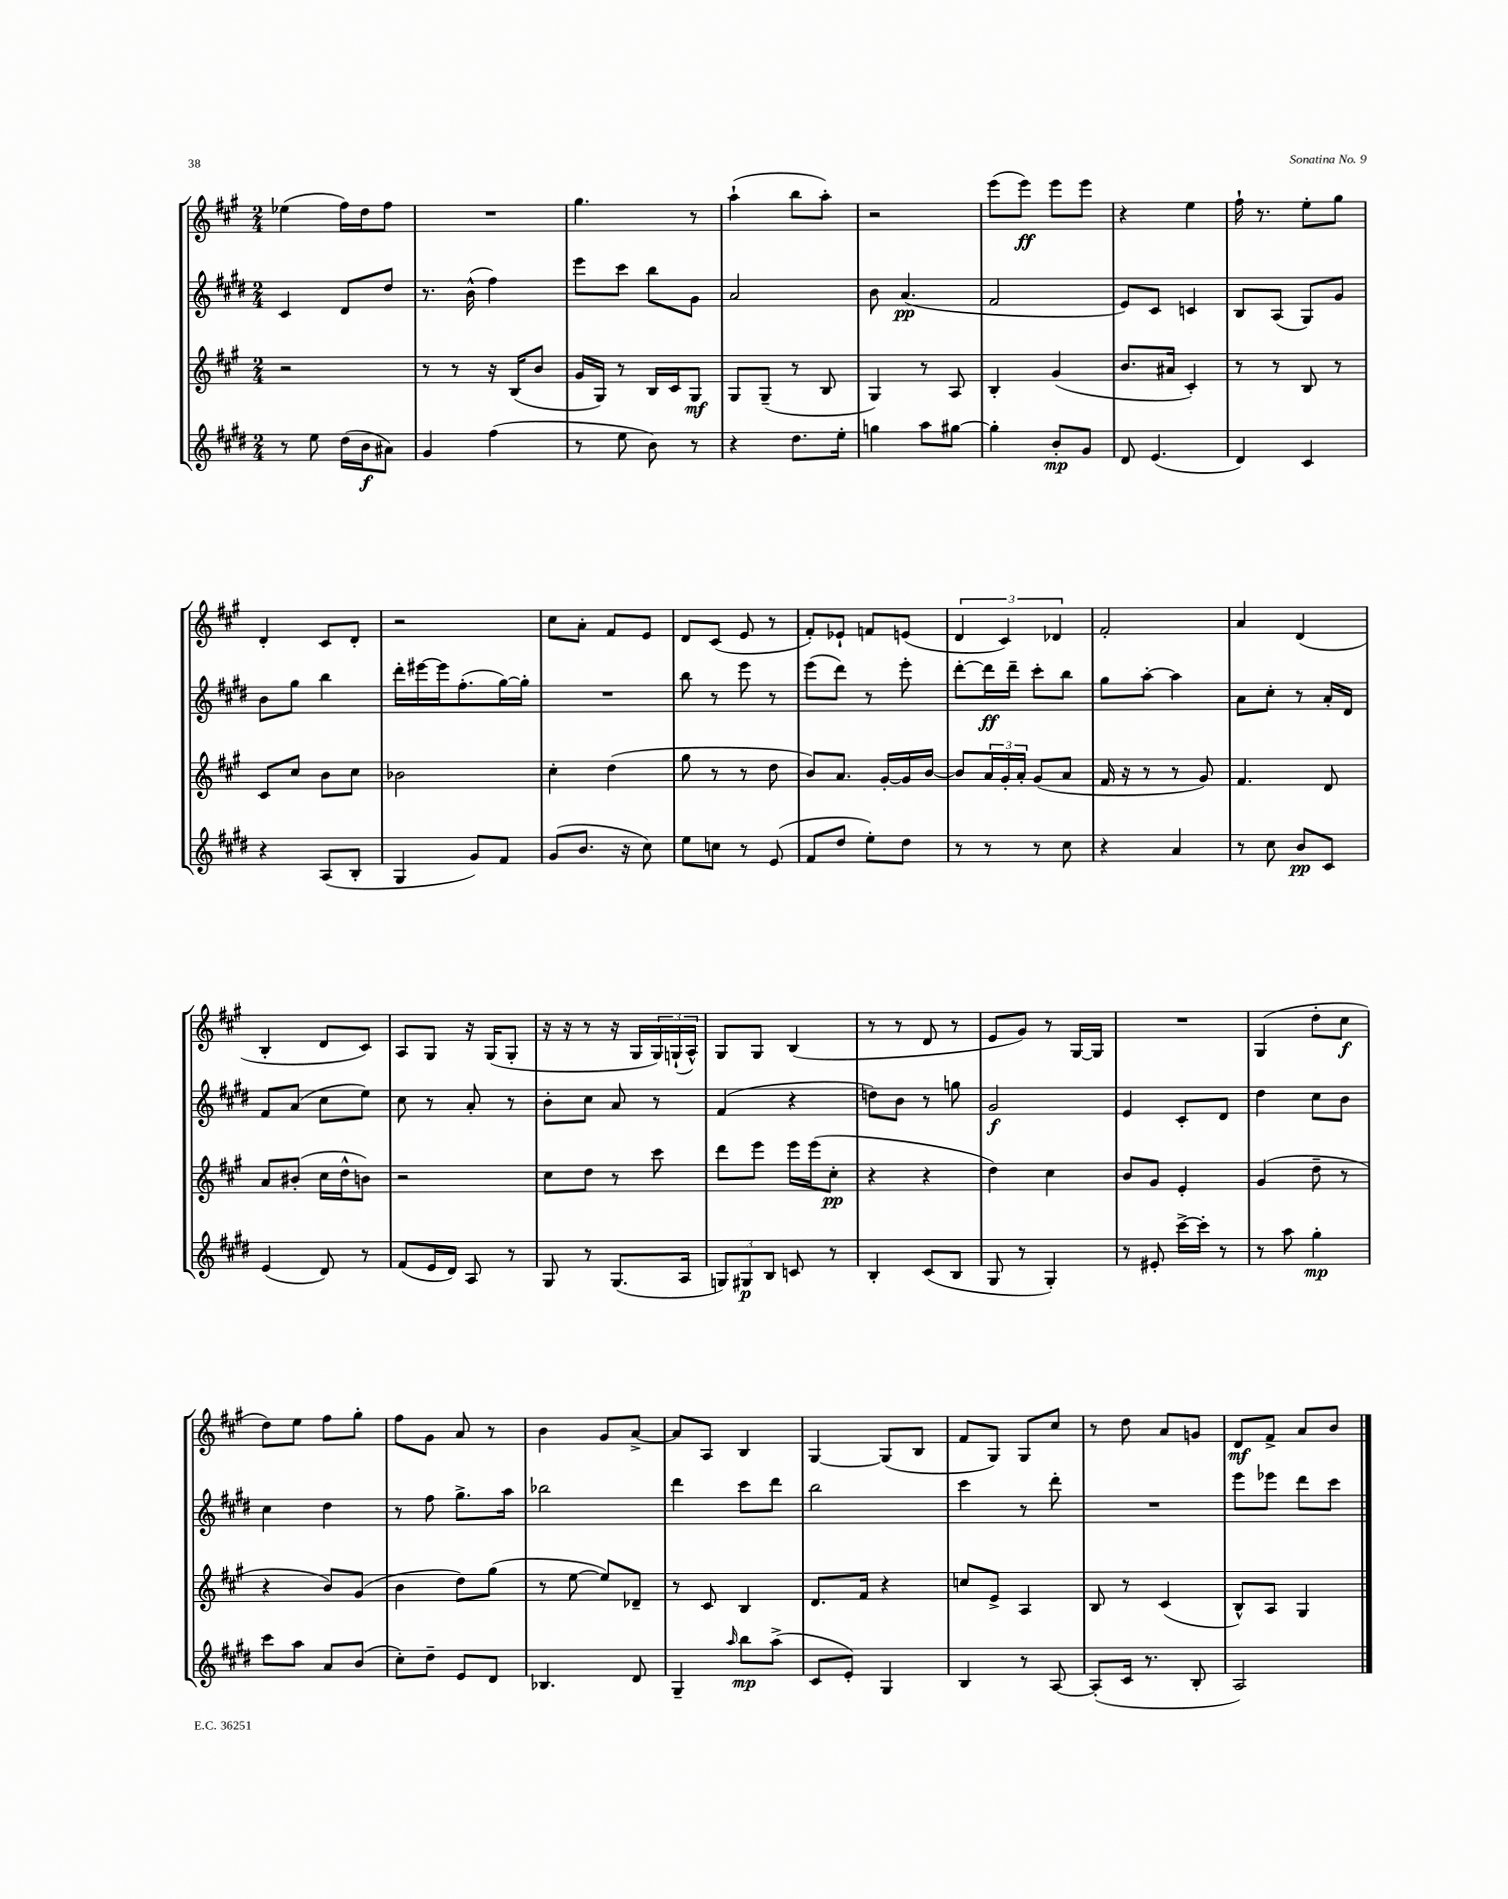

**kern	**kern	**kern	**kern
*staff4	*staff3	*staff2	*staff1
*clefG2	*clefG2	*clefG2	*clefG2
*k[f#c#g#d#]	*k[f#c#g#]	*k[f#c#g#d#]	*k[f#c#g#]
*M2/4	*M2/4	*M2/4	*M2/4
8r	2r	4c#	(4ee-
8ee	.	.	.
(16dd#	.	8d#	16ff#)
16b	.	.	16dd
8a#)	.	8dd#	8ff#
=	=	=	=
4g#	8r	8.r	2r
.	8r	.	.
.	.	(16b^^	.
(4ff#	16r	4ff#)	.
.	(16B	.	.
.	8b	.	.
=	=	=	=
8r	16g#	8eee	4.gg#
.	16G#)	.	.
8ee	8r	8ccc#	.
8b)	16B	8bb	.
.	16c#	.	.
8r	8G#	8g#	8r
=	=	=	=
4r	8G#	2a	(4aa`
.	(8G#~	.	.
8.dd#	8r	.	8bb
.	8B	.	8aa')
16ee'	.	.	.
=	=	=	=
4gg	4G#)	8b	2r
.	.	(4.a	.
8aa	8r	.	.
[8gg#	8A	.	.
=	=	=	=
4gg#']	4B'	2f#	(8eee
.	.	.	8eee)
8b'	(4g#	.	8eee
8g#	.	.	8eee
=	=	=	=
8d#	8.b	8e)	4r
(4.e	.	8c#	.
.	16a#	.	.
.	4c#')	4c	4ee
=	=	=	=
4d#)	8r	8B	16ff#`
.	.	.	8.r
.	8r	(8A	.
4c#	8B	8G#)	8ee'
.	8r	8g#	8gg#
=	=	=	=
4r	8c#	8b	4d'
.	8cc#	8gg#	.
(8A	8b	4bb	8c#
8B'	8cc#	.	8d'
=	=	=	=
4G#	2b-	16ddd#'	2r
.	.	[16eee#	.
.	.	16eee#]	.
.	.	(8.ff#'	.
8g#)	.	.	.
8f#	.	[16gg#)	.
.	.	16gg#']	.
=	=	=	=
(8g#	4cc#'	2r	8cc#
8.b	.	.	8a'
.	(4dd	.	8f#
16r	.	.	.
8cc#)	.	.	8e
=	=	=	=
8ee	8gg#	8bb	8d
8cc	8r	8r	(8c#
8r	8r	8eee	8e
(8e	8dd	8r	8r
=	=	=	=
8f#	8b)	(8eee	8f#')
8dd#	8.a	8ddd#)	8e-`
8ee')	.	8r	8f
.	[16g#'	.	.
8dd#	16g#]	8eee'	(8e
.	[16b	.	.
=	=	=	=
8r	8b]	[8ddd#'	6d
8r	24a	16ddd#]	.
.	24g#'	.	6c#)
.	.	16ddd#~	.
.	24a'	.	.
8r	(8g#	8ccc#'	.
.	.	.	6d-
8cc#	8a	8bb	.
=	=	=	=
4r	16f#	8gg#	2f#'
.	16r	.	.
.	8r	[8aa'	.
4a	8r	4aa]	.
.	8g#)	.	.
=	=	=	=
8r	4.f#	8a	4a
8cc#	.	8cc#'	.
8b	.	8r	(4d
8c#	8d	16a'	.
.	.	16d#	.
=	=	=	=
(4e	8a	8f#	4B'
.	(8b#'	(8a	.
8d#)	16cc#	8cc#	8d
.	16dd^^	.	.
8r	8b)	8ee)	8c#)
=	=	=	=
(8f#	2r	8cc#	8A
16e	.	8r	8G#
16d#)	.	.	.
8A	.	8a'	16r
.	.	.	(16G#
8r	.	8r	8G#'
=	=	=	=
8G#	8cc#	8b'	16r
.	.	.	16r
8r	8dd	8cc#	8r
(8.G#	8r	8a	16r
.	.	.	16G#
.	8ccc#	8r	24G#)
.	.	.	(24G`
16A	.	.	.
.	.	.	24A^^)
=	=	=	=
12G)	8ddd	(4f#	8G#
12G#	.	.	.
.	8eee	.	8G#
12B	.	.	.
8c	16eee	4r	(4B
.	(16eee	.	.
8r	8cc#'	.	.
=	=	=	=
4B'	4r	8dd)	8r
.	.	8b	8r
(8c#	4r	8r	8d
8B	.	8gg	8r
=	=	=	=
8G#	4dd)	2g#	8e
8r	.	.	8g#)
4G#')	4cc#	.	8r
.	.	.	[16G#
.	.	.	16G#]
=	=	=	=
8r	8b	4e	2r
8e#'	8g#	.	.
[16ccc#^	4e'	8c#'	.
16ccc#']	.	.	.
8r	.	8d#	.
=	=	=	=
8r	(4g#	4dd#	(4G#
8aa	.	.	.
4gg#'	8dd~	8cc#	8dd'
.	8r	8b	8cc#
=	=	=	=
8ccc#	4r	4cc#	8dd)
8aa	.	.	8ee
8a	8b)	4dd#	8ff#
(8b	(8g#	.	8gg#'
=	=	=	=
8cc#')	4b	8r	8ff#
8dd#~	.	8ff#	8g#
8e	8dd)	8.gg#^	8a
8d#	(8gg#	.	8r
.	.	16aa	.
=	=	=	=
4.B-	8r	2bb-	4b
.	[8ee	.	.
.	8ee])	.	8g#
8d#	8d-~	.	[8a^
=	=	=	=
4G#~	8r	4ddd#	8a]
.	8c#	.	8A
16qqaa	.	.	.
8bb	4B	8ccc#	4B
(8aa^	.	8ddd#	.
=	=	=	=
8c#	8.d	2bb	[4G#
8e')	.	.	.
.	16f#	.	.
4G#	4r	.	(8G#]
.	.	.	8B
=	=	=	=
4B	8cc	4ccc#	8f#
.	8e^	.	8G#)
8r	4A	8r	8G#
[8A	.	8ddd#'	8cc#
=	=	=	=
(8A']	8B	2r	8r
16c#	8r	.	8dd
8.r	.	.	.
.	(4c#	.	8a
8B'	.	.	8g
=	=	=	=
2A)	8B^^)	8eee	8d
.	8A	8eee-	8f#^
.	4G#	8ddd#	8a
.	.	8ccc#	8b
==	==	==	==
*-	*-	*-	*-
